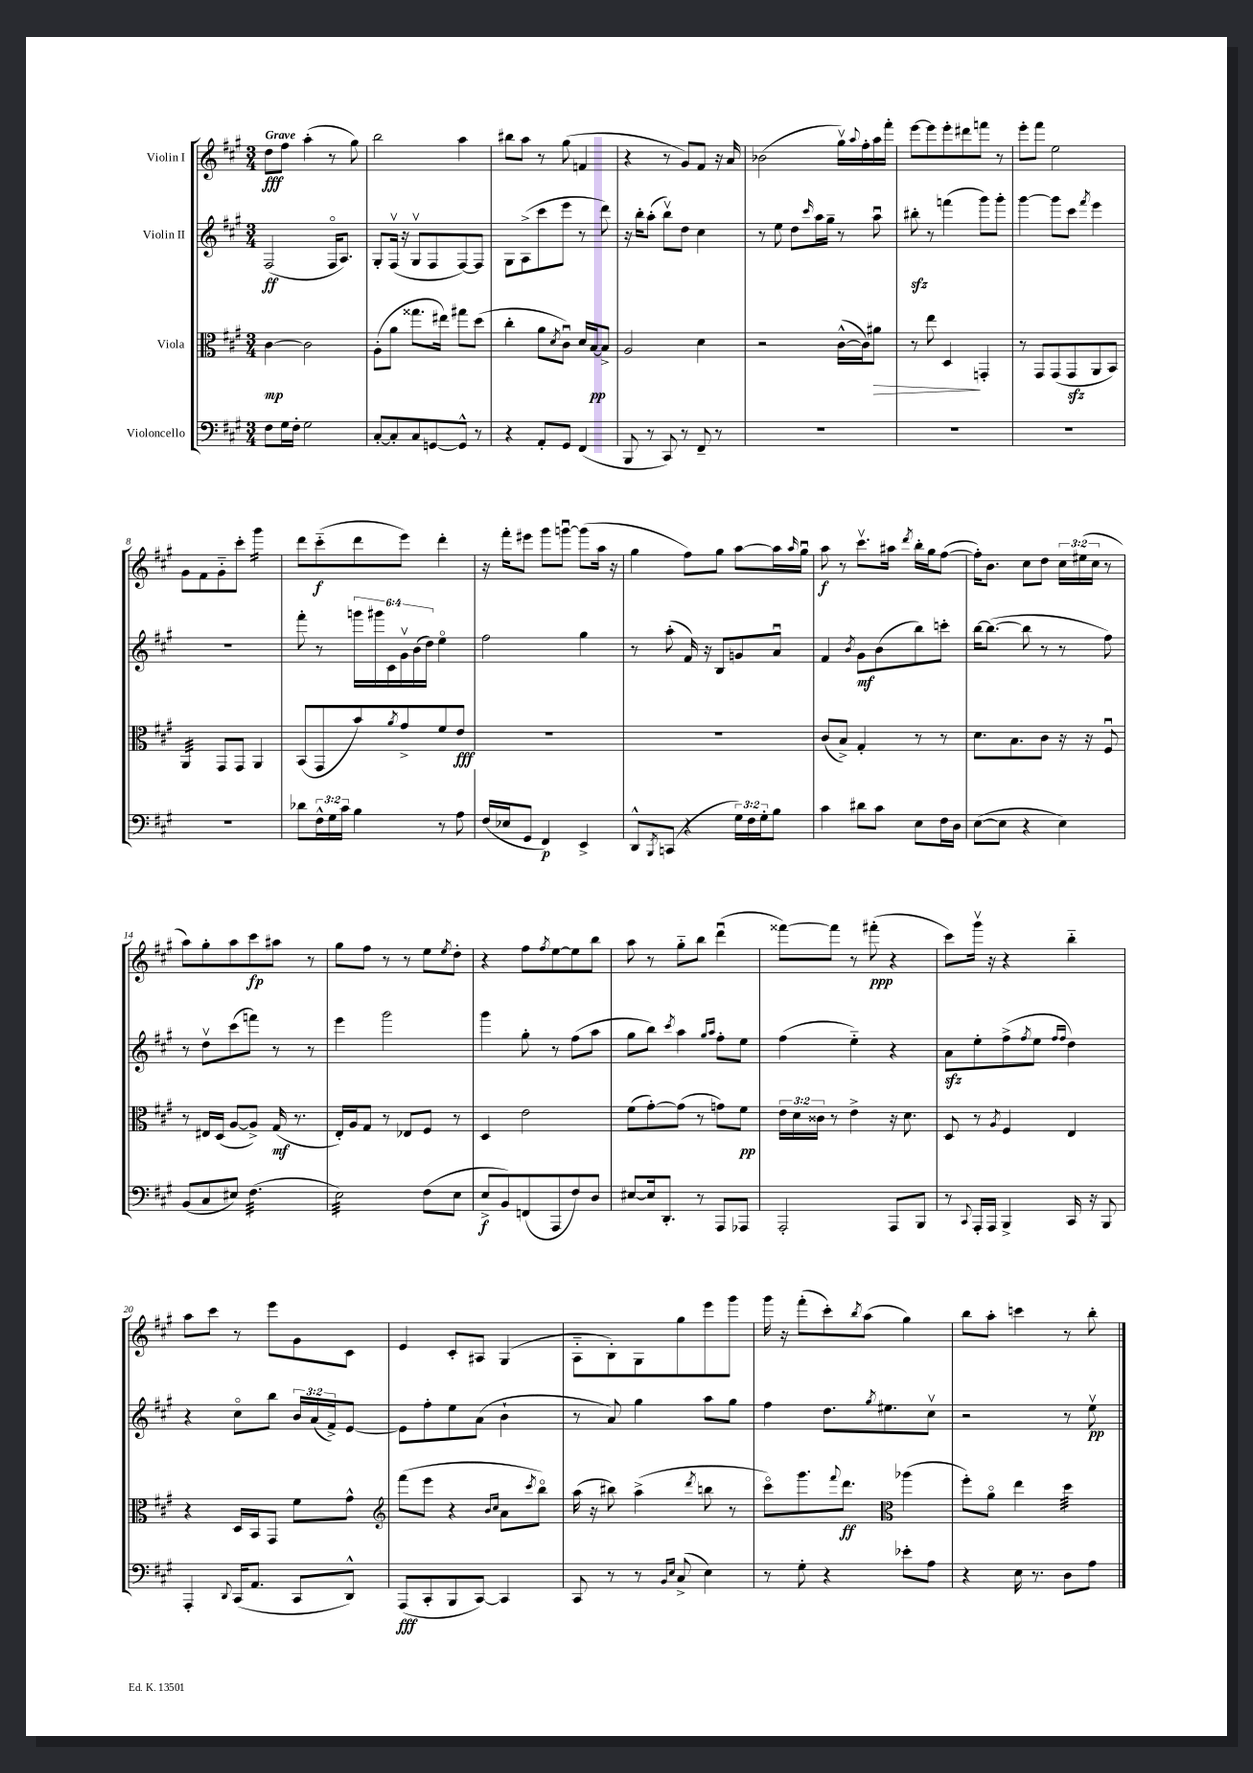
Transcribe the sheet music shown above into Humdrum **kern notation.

**kern	**kern	**kern	**kern
*staff4	*staff3	*staff2	*staff1
*clefF4	*clefC3	*clefG2	*clefG2
*k[f#c#g#]	*k[f#c#g#]	*k[f#c#g#]	*k[f#c#g#]
*M3/4	*M3/4	*M3/4	*M3/4
8F#\L	[4c#\	(2F#/	8dd\L
16G#\L	.	.	8ff#\J
16F#'\JJ	.	.	.
2G#\	2c#\]	.	(4aa'\
.	.	16F#o/LK	8r
.	.	8.A/J)	.
.	.	.	8gg#\)
=	=	=	=
[8C#'/L	(8A'\L	8G#'/L	2bb\
8C#'/]	8a\J	(16F#v/Jk	.
.	.	16r	.
8C#/	8.gg##\L	8G#v/L	.
[8GG/	.	8F#/	.
.	16ee#\Jk)	.	.
8GG^^/]J	8gg#\L	[8F#/)	4aa\
8r	(8dd\J	8F#/]J	.
=	=	=	=
4r	4cc#'\	8G#\L	8bb#\L
.	.	(8A^\	8aa\J
8AA'/L	8a\L	8ccc#\	8r
.	8qd/	.	.
8GG#/J	8c#u\J)	8eee\J	(8gg#\
(4FF#/	16d/LL	8r	4f/
.	[16B/J	.	.
.	8B^/]J	8ddd\)	.
=	=	=	=
8BBB/	2A/	16r	4r
.	.	16bb'\LK	.
8r	.	(8aa'\J	.
8CC#/)	.	8bbv\L)	8r
8r	.	8dd\J	8g#/L)
8FF#~/	4d\	4cc#\	8f#/J
8r	.	.	16r
.	.	.	16a/
=	=	=	=
2.r	2r	8r	(2b-\
.	.	8ee\	.
.	.	8dd\L	.
.	.	16qqccc#/	.
.	.	16aa\L	.
.	.	16gg#~\JJ	.
.	([16c#^^\LL	8r	16gg#v\LL)
.	.	.	8qqaa/
.	16c#\]J)	.	16ff#'\
.	8a#\J	8aau\	16aa\
.	.	.	16fff#'\JJ
=	=	=	=
2.r	8r	8bb#'\	[8eee\L
.	8ee\	8r	8eee\]
.	4D/	(4fff\	8eee'\
.	.	.	8ddd#\
.	4GG'/	8ggg#\L)	8fff\J
.	.	8ggg#'\J	8r
=	=	=	=
2.r	8r	[4ggg#\	8eee'\L
.	8GG#/L	.	8fff#\J
.	(8GG#/	8ggg#\]L	2ee\
.	8GG#/	8ccc#\J	.
.	.	8qfff#/	.
.	8AA/	4eee\	.
.	8BB/J)	.	.
=	=	=	=
2.r	4AA/	2.r	8g#\L
.	.	.	8f#\
.	8GG#/L	.	8g#'~\
.	8GG#/J	.	8ccc#'\J
.	4AA/	.	4ggg#\
=	=	=	=
8d-\L	(8BB/L	8fff#'\	8ddd\L
24F#^^\L	8GG#/	8r	(8ccc#'~\
24G#\	.	.	.
24c#\JJ	.	.	.
4B\	8b/)	24ggg\LL	8ddd\
.	.	24ggg#\	.
.	.	24c#\	.
.	8qa/	.	.
.	8g#^/	24g#v\	8eee\J)
.	.	(24b\	.
.	.	24dd\JJ)	.
8r	8f#/	4eeo\	4ddd'\
8A\	8e/J	.	.
=	=	=	=
(16F#/LL	2.r	2ff#\	16r
16E-/J	.	.	16fff#'\LK
8GG#/J	.	.	8eee#\J
4FF#/)	.	.	8ggg#\L
.	.	.	[8gggu\J
4EE^/	.	4gg#\	(8ggg\]L
.	.	.	16aa\Jk
.	.	.	16r
=	=	=	=
8DD^^/L	2.r	8r	4gg#\
8qBBB/	.	.	.
(8CC/J	.	(8aa'\	.
4r	.	16f#/)	8ff#\L)
.	.	16r	.
.	.	8B/L	8gg#\J
24G#\LL)	.	8g/	[8aa\L
24F#\	.	.	.
24G#'\J	.	.	.
8B\J	.	8au/J	16aa\]L
.	.	.	16qqaa/
.	.	.	16gg#u\JJ
=	=	=	=
4c#\	(8c#/L	4f#/	8aa\
.	8B^/J)	.	8r
.	.	8qb/	.
8d#\L	4G#'/	8g#\L	8.ccc#v\L
8c#\J	.	(8b\	.
.	.	.	16aa#\Jk
.	.	.	8qddd/
8E\L	8r	8bb\)	16bb'\LL
.	.	.	16gg#\J
16F#\L	8r	8ccc'\J	([8ff#\J
16D\JJ	.	.	.
=	=	=	=
([8E\L	8.d\L	[16bb\LK	16ff#'\]LK)
.	.	(8.bb\_J	8.b\J
8E\]J	.	.	.
.	8.B\	.	.
4r	.	8bb\]	8cc#\L
.	8c#\J	8r	8dd\J
4E\)	16r	8r	24cc#\LL
.	.	.	(24ee#\
.	16r	.	.
.	.	.	24cc#\JJ
.	8F#u/	8ff#\)	8r
=	=	=	=
(8BB/L	8r	8r	8aa\L)
8C#/	16E#/LL	8ddv\L	8gg#'\
.	(16D/JJ	.	.
8E#/J)	[8A/L	(8ccc#\	8aa\
(4.F#\	8A^/]J)	8fff\J)	8ccc#\
.	(16G#/	8r	8aa#\J
.	8.r	.	.
.	.	8r	8r
=	=	=	=
2E\)	16E'/LL)	4eee\	8gg#\L
.	16A/J	.	.
.	8G#/J	.	8ff#\J
.	8r	2ggg#\	8r
.	8E-/L	.	8r
(8F#\L	8F#/J	.	8ee\L
.	.	.	8qee/
8E\J	8r	.	8dd'\J
=	=	=	=
8E^/L	4D/	4ggg#\	4r
8BB/)	.	.	.
(8FF/	2e\	8gg#'\	8ff#\L
.	.	.	8qff#/
8AAA/	.	8r	[8ee\
8F#/)	.	(8ff#\L	8ee\]
8D/J	.	8aa\J	8bb\J
=	=	=	=
[8E#/L	(8f#\L	8gg#\L	8aa\
16E#/]k	[8g#'\)	8bb\J)	8r
8.DD'/J	.	.	.
.	.	8qccc#/	.
.	(8g#\]J	4aa\	8gg#'~\L
8r	8r	.	8bb\J
.	.	16qqgg#/LL	.
.	.	16qqaa/JJ	.
8AAA/L	8g\L)	8ff#'\L	(4dddu\
8AAA-/J	8f#\J	8ee\J	.
=	=	=	=
2AAA'/	24e\LL	(4ff#\	[8fff##\L)
.	24d\	.	.
.	24c##\JJ	.	.
.	8r	.	8fff##\]J
.	4e^\	4ee'~\)	8r
.	.	.	(8fff#'\
8AAA/L	16r	4r	4r
.	8.d\	.	.
8BBB/J	.	.	.
=	=	=	=
8r	8D/	8a\L	8ccc#\L)
8qqCC#/	.	.	.
16AAA'/LL	8r	8ee'\	16ggg#v\Jk
16AAA/JJ	.	.	16r
.	8qA/	.	.
4BBB^/	4F#/	(8ff#^\	4r
.	.	8qff#/	.
.	.	8ee\J	.
.	.	16qqff#/LL	.
.	.	16qqff#/JJ	.
16CC#/	4E/	4dd\)	4bb'~\
16r	.	.	.
8BBB/	.	.	.
=	=	=	=
4AAA'/	4r	4r	8aa\L
.	.	.	8ccc#\J
8qqDD/	.	.	.
(16CC#/LK	16D/LL	8cc#o\L	8r
8.AA/J	16BB/J	.	.
.	8GG#/J	8bb\J	8eee\L
8CC#/L	8f#\L	24b/LL	8g#\
.	.	(24a/	.
.	.	24f#^/J)	.
8DD^^/J)	8g#^^\J	[8e/J	8c#\J
=	=	=	=
*	*clefG2	*	*
(8AAA/L	(8fff#\L	8e\]L	4e/
8CC#'/	8eee\J	8ff#'\	.
8BBB/	4r	8ee\	8c#'/L
[8CC#/J)	.	(8a\J	8A#/J
.	16qqb/LL	.	.
.	16qqcc#/JJ	.	.
4CC#/]	8a\L	4b`\	(4G#/
.	8qccc#/	.	.
.	8bbo\J)	.	.
=	=	=	=
8CC#/	(16aa\	8r	8A'~\L
.	16r	.	.
8r	8bb#\)	8a/)	8B'\)
8r	(4aa^\	4gg#\	8G#\
16qqBB/LL	.	.	.
16qqE/JJ	.	.	.
(8C#^/	.	.	8gg#\
.	8qddd/	.	.
4E\)	8bb\	8aa\L	8eee\
.	8r	8gg#\J	8ggg#\J
=	=	=	=
8r	8ccc#o\L)	4ff#\	16ggg#\
.	.	.	16r
8G#'\	8.ggg#\	.	(8fff#'\L
4r	.	8.dd\L	8ccc#'\)
.	8qqfff#/	.	.
.	8.ddd\J	.	.
.	.	.	8qbb/
.	.	.	(8aa\J
.	.	8qgg#/	.
.	.	8.ee#\	.
*	*clefC3	*	*
8e-'\L	(4aa-\	.	4gg#\)
8A\J	.	8cc#v\J	.
=	=	=	=
4r	8ff#'\L)	2r	8bb\L
.	8ao\J	.	8aa'\J
16E\	4ee\	.	4ccc\
8.r	.	.	.
8D\L	4dd\	8r	8r
8A\J	.	8eev\	8bb'\
==	==	==	==
*-	*-	*-	*-
